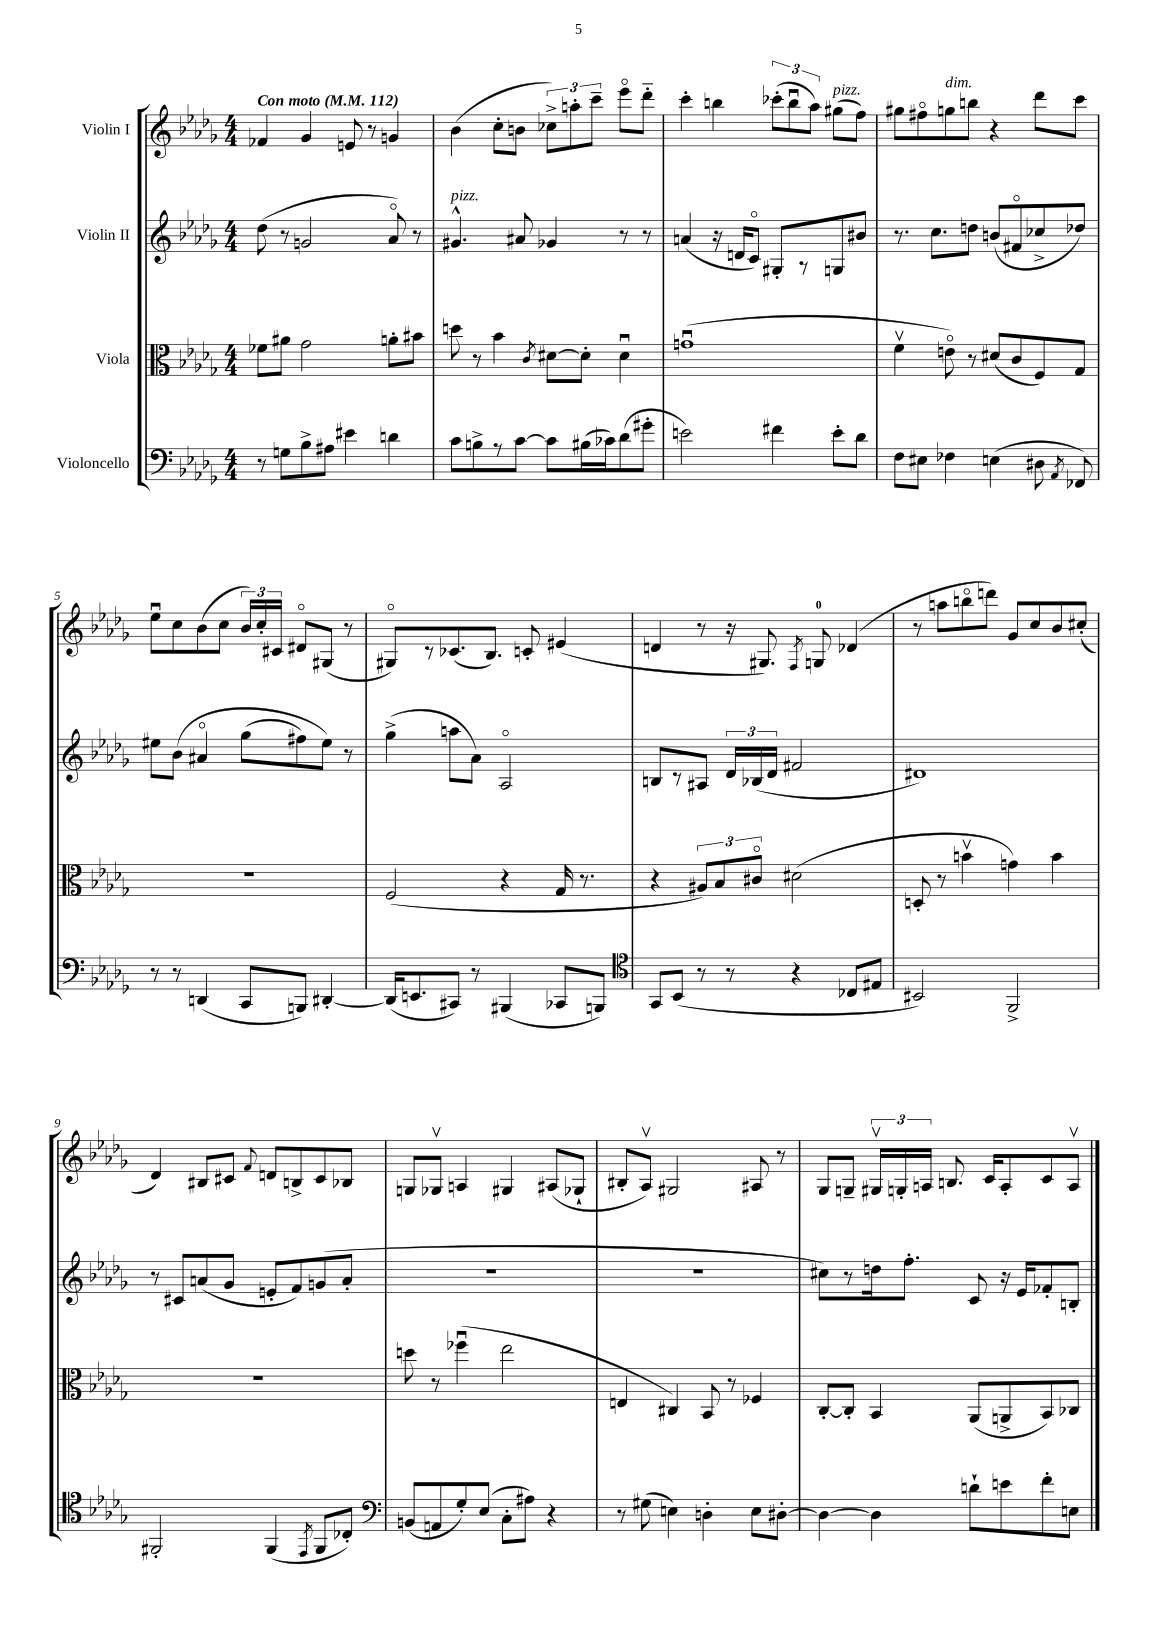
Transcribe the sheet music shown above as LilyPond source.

<<
\new StaffGroup <<
\new Staff = "s0" \with { instrumentName = "Violin I" } {
    \clef treble \key des \major \numericTimeSignature \time 4/4 \tempo "Con moto" 4 = 112
    \autoBeamOff fes'4 ges'4 e'8 r8 g'4 |
    bes'4( c''8[-. b'8] \tuplet 3/2 { ces''8[->) a''8-. c'''8]-- } ees'''8[\flageolet des'''8]-_ |
    c'''4-. b''4 \tuplet 3/2 { ces'''8[-.( b''8\downbow aes''8]) } gis''8[^\markup { \italic "pizz." }( f''8]) |
    gis''8[ fis''8\flageolet g''8^\markup { \italic "dim." } b''8] r4 des'''8[ c'''8] |
    ees''8[\downbow c''8 bes'8( c''8] \tuplet 3/2 { bes'16[) c''16-. cis'16] } dis'8[\flageolet gis8]( r8 |
    gis8[\flageolet) r8 ces'8.( bes8.]) c'8-. eis'4( |
    d'4 r8 r16 gis8.) \acciaccatura { f8 } g8-0 des'4( |
    r8 a''8[ b''8\flageolet d'''8]) ges'8[ c''8 bes'8 cis''8]-.( |
    des'4) bis8[ cis'8] \appoggiatura { f'8 } d'8[ b8-> cis'8 bes8] |
    g8[ ges8]\upbow a4 gis4 ais8[( ges8]-! |
    bis8[-. aes8]\upbow) gis2 ais8 r8 |
    ges8[ g8]-- \tuplet 3/2 { gis16[\upbow g16-. a16] } b8. c'16[ a8-. c'8 a8]\upbow \bar "|." |
}
\new Staff = "s1" \with { instrumentName = "Violin II" } {
    \clef treble \key des \major \numericTimeSignature \time 4/4
    \autoBeamOff des''8( r8 g'2 aes'8\flageolet) r8 |
    gis'4.-^^\markup { \italic "pizz." } ais'8 ges'4 r8 r8 |
    a'4( r16 d'16[ c'8]\flageolet) gis8[-. r8 g8 bis'8] |
    r8. c''8.[ d''8] b'8[( fis'8\flageolet ces''8-> des''8]) |
    eis''8[ bes'8]\( ais'4\flageolet ges''8[( fis''8) eis''8]\) r8 |
    ges''4->( a''8[ aes'8]) aes2\flageolet |
    b8[ r8 ais8] \tuplet 3/2 { des'16[ bes16( des'16] } fis'2 |
    dis'1) |
    r8 cis'8[ a'8( ges'8] e'8[-. f'8) g'8( a'8]-. |
    R1 |
    R1 |
    cis''8[) r8 d''16 f''8.]-. c'8 r16 ees'16[ fes'8-. b8]-. \bar "|." |
}
\new Staff = "s2" \with { instrumentName = "Viola" } {
    \clef alto \key des \major \numericTimeSignature \time 4/4
    \autoBeamOff fes'8[ ais'8] ges'2 a'8[-. bis'8] |
    d''8 r8 bes'4 \acciaccatura { c'8 } dis'8[~ dis'8]-. dis'4\downbow |
    g'1\downbow( |
    f'4\upbow e'8\flageolet) r8 dis'8[( c'8 f8) ges8] |
    R1 |
    f2( r4 ges16 r8. |
    r4 \tuplet 3/2 { ais8[) bes8 cis'8]\flageolet } dis'2( |
    d8-. r8 b'4\upbow g'4) b'4 |
    R1 |
    d''8 r8 fes''4\downbow( ees''2 |
    e4 cis4) bes,8 r8 fes4 |
    c8[~-. c8]-. bes,4 aes,8[( a,8-> bes,8) ces8] \bar "|." |
}
\new Staff = "s3" \with { instrumentName = "Violoncello" } {
    \clef bass \key des \major \numericTimeSignature \time 4/4
    \autoBeamOff r8 g8[ bes8-> ais8] eis'4 d'4 |
    c'8[ b8-> r8 c'8]~ c'8[ bis16( ces'16) des'8( gis'8]-. |
    e'2) fis'4 e'8[-. des'8] |
    f8[ eis8] fes4 e4( dis8 \acciaccatura { aes,8 } fes,8) |
    r8 r8 d,4( c,8[ b,,8]) dis,4~-. |
    dis,16[( e,8. cis,8]) r8 bis,,4( ces,8[ b,,8]) |
    \clef tenor ges,8[ bes,8]( r8 r8 r4 ces8[ eis8] |
    bis,2) f,2-> |
    fis,2-. fis,4( \acciaccatura { ees,8 } fis,8[ ces8]-.) |
    \clef bass b,8[( a,8 ges8-.) ees8]( c8[-. ais8]) r4 |
    r8 gis8( e4) d4-. e8[ dis8]~-. |
    dis4~ dis4 d'8[-! e'8 f'8-. e8] \bar "|." |
}
>>
>>
